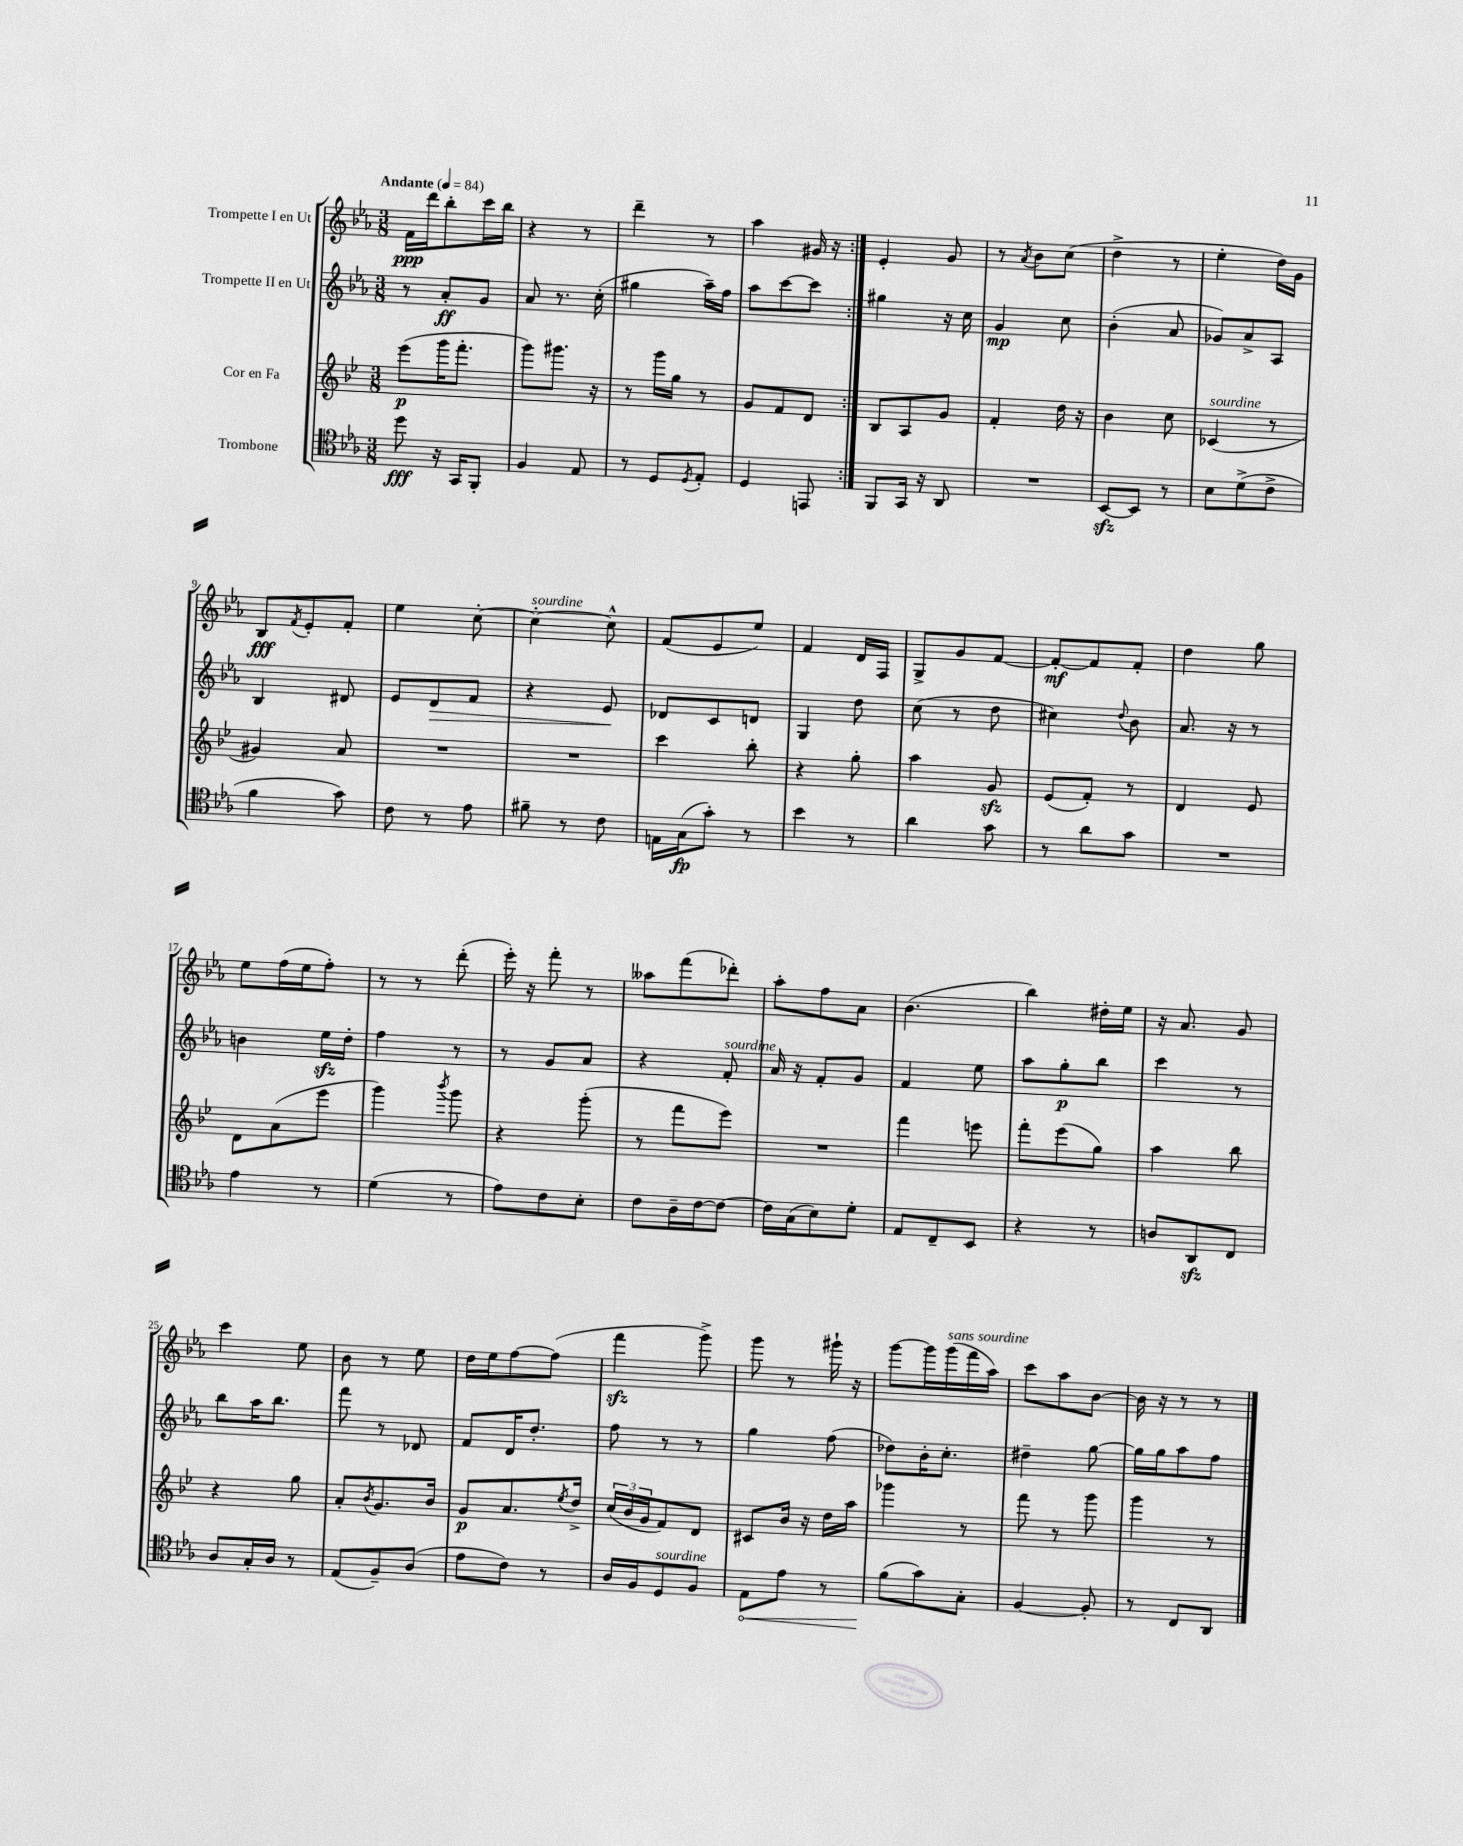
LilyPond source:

<<
\new StaffGroup <<
\new Staff = "s0" \with { instrumentName = "Trompette I en Ut" } {
    \clef treble \key ees \major \numericTimeSignature \time 3/8 \tempo "Andante" 4 = 84
    \repeat volta 2 { f'16\ppp d'''16 bes''8-. c'''16 bes''16 |
    r4 r8 |
    d'''4-- r8 |
    aes''4 gis'16 r16 | }
    ees'4-. g'8 |
    r8 \acciaccatura { aes'8 } bes'8 c''8( |
    d''4-> r8 |
    ees''4-. d''16) g'16 |
    bes8\fff \acciaccatura { f'8 } ees'8-. f'8-. |
    ees''4 c''8~-. |
    c''4~-.^\markup { \italic "sourdine" } c''8-^ |
    f'8( ees'8 ees''8) |
    f'4 d'16 f16 |
    g8-> g'8 f'8~ |
    f'8~-.\mf f'8 f'8-. |
    d''4 g''8 |
    ees''8 f''16( ees''16 f''8-.) |
    r8 r8 d'''8-.( |
    ees'''16-.) r16 f'''8-. r8 |
    aeses''8 f'''8( des'''8-.) |
    aes''8-. f''8 aes'8 |
    bes'4.( |
    bes''4) dis''16-. ees''16 |
    r16 aes'8. g'8 |
    c'''4 ees''8 |
    bes'8 r8 ees''8 |
    d''16 ees''16 f''8~ f''8( |
    f'''4\sfz g'''8->) |
    g'''8 r8 gis'''16-! r16 |
    g'''8~ g'''16 g'''16^\markup { \italic "sans sourdine" }( f'''16 aes''16) |
    c'''8 aes''8 bes'8~ |
    bes'16 r16 r8 r8 \bar "|." |
}
\new Staff = "s1" \with { instrumentName = "Trompette II en Ut" } {
    \clef treble \key ees \major \numericTimeSignature \time 3/8
    \repeat volta 2 { r8 aes'8-.\ff g'8 |
    aes'8 r8. c''16-.( |
    gis''4 aes''16--) f''16 |
    aes''8 c'''8~ c'''8 | }
    gis''4 r16 c''16 |
    g'4\mp c''8 |
    bes'4-.( aes'8 |
    ges'8) aes'8-> aes8 |
    bes4 dis'8 |
    ees'8 d'8\> f'8 |
    r4 ees'8\! |
    des'8 c'8 d'8 |
    g4 d''8 |
    c''8( r8 d''8 |
    cis''4) \appoggiatura { d''8 } bes'8 |
    aes'8. r16 r8 |
    b'4 ees''16\sfz d''16-. |
    f''4 r8 |
    r8 g'8 aes'8 |
    r4 f'8-.^\markup { \italic "sourdine" } |
    aes'16 r16 f'8-. g'8 |
    f'4 ees''8 |
    aes''8 g''8-.\p bes''8 |
    c'''4 r8 |
    bes''8 aes''16 bes''8. |
    f'''8 r8 des'8 |
    f'8 d'16 d''8.-. |
    f''8 r8 r8 |
    g''4 f''8( |
    des''8) bes'16-. c''8.-. |
    dis''4-- g''8~ |
    g''16 g''16 aes''8 f''8 \bar "|." |
}
\new Staff = "s2" \with { instrumentName = "Cor en Fa" } {
    \clef treble \key bes \major \numericTimeSignature \time 3/8
    \repeat volta 2 { ees'''8\p( g'''16 f'''8.-. |
    g'''8) gis'''8. r16 |
    r8 g'''16 g''16 r8 |
    g'8 f'8 d'8 | }
    bes8 a8 g'8 |
    f'4-. d''16 r16 |
    bes'4 c''8 |
    ces'4^\markup { \italic "sourdine" }( r8 |
    gis'4) a'8 |
    R4. |
    R4. |
    c'''4 bes''8-. |
    r4 g''8-. |
    a''4 g'8\sfz |
    ees'8( f'8-.) r8 |
    d'4 ees'8 |
    d'8 a'8( ees'''8 |
    g'''4) \acciaccatura { bes'''8 } g'''8 |
    r4 g'''8-.( |
    r8 f'''8 ees'''8) |
    R4. |
    f'''4 e'''8 |
    f'''8-. ees'''8( g''8) |
    a''4 bes''8 |
    r4 g''8 |
    a'8-. \acciaccatura { bes'8 } g'8. bes'16 |
    g'8\p a'8. \acciaccatura { ees''8 } d''16-> |
    \tuplet 3/2 { c''16( bes'16 g'16 } f'8) d'8 |
    cis'8 bes'16 r16 d''16 a''16 |
    ges'''4 r8 |
    f'''8 r8 g'''8 |
    g'''4 r8 \bar "|." |
}
\new Staff = "s3" \with { instrumentName = "Trombone" } {
    \clef tenor \key ees \major \numericTimeSignature \time 3/8
    \repeat volta 2 { d''8\fff r16 g,16 f,8-. |
    f4 ees8 |
    r8 d8 \acciaccatura { d8 } ees8-. |
    d4 e,8 | }
    f,8 g,16 r16 aes,8 |
    R4. |
    bes,8~\sfz bes,8 r8 |
    bes8 d'8->( c'8-> |
    f'4 g'8) |
    c'8 r8 ees'8 |
    fis'8-- r8 c'8 |
    e16 g16\fp( g'8-.) r8 |
    bes'4 r8 |
    aes'4 g'8 |
    r8 aes'8 g'8 |
    R4. |
    ees'4 r8 |
    d'4( r8 |
    ees'8) c'8 bes8-. |
    c'8 aes16-- c'16~ c'8~ |
    c'16 g16( bes8) d'8-. |
    ees8 c8-- bes,8 |
    r4 r8 |
    a8 aes,8\sfz c8 |
    aes8 g16-. aes16 r8 |
    ees8( f8--) aes8( |
    ees'8 c'8) r8 |
    aes16 f16 d8^\markup { \italic "sourdine" } f8 |
    \once \override Hairpin.circled-tip = ##t ees8\< ees'8 r8 |
    f'8\!( g'8) g8-. |
    f4~ f8-. |
    r8 c8 aes,8 \bar "|." |
}
>>
>>
